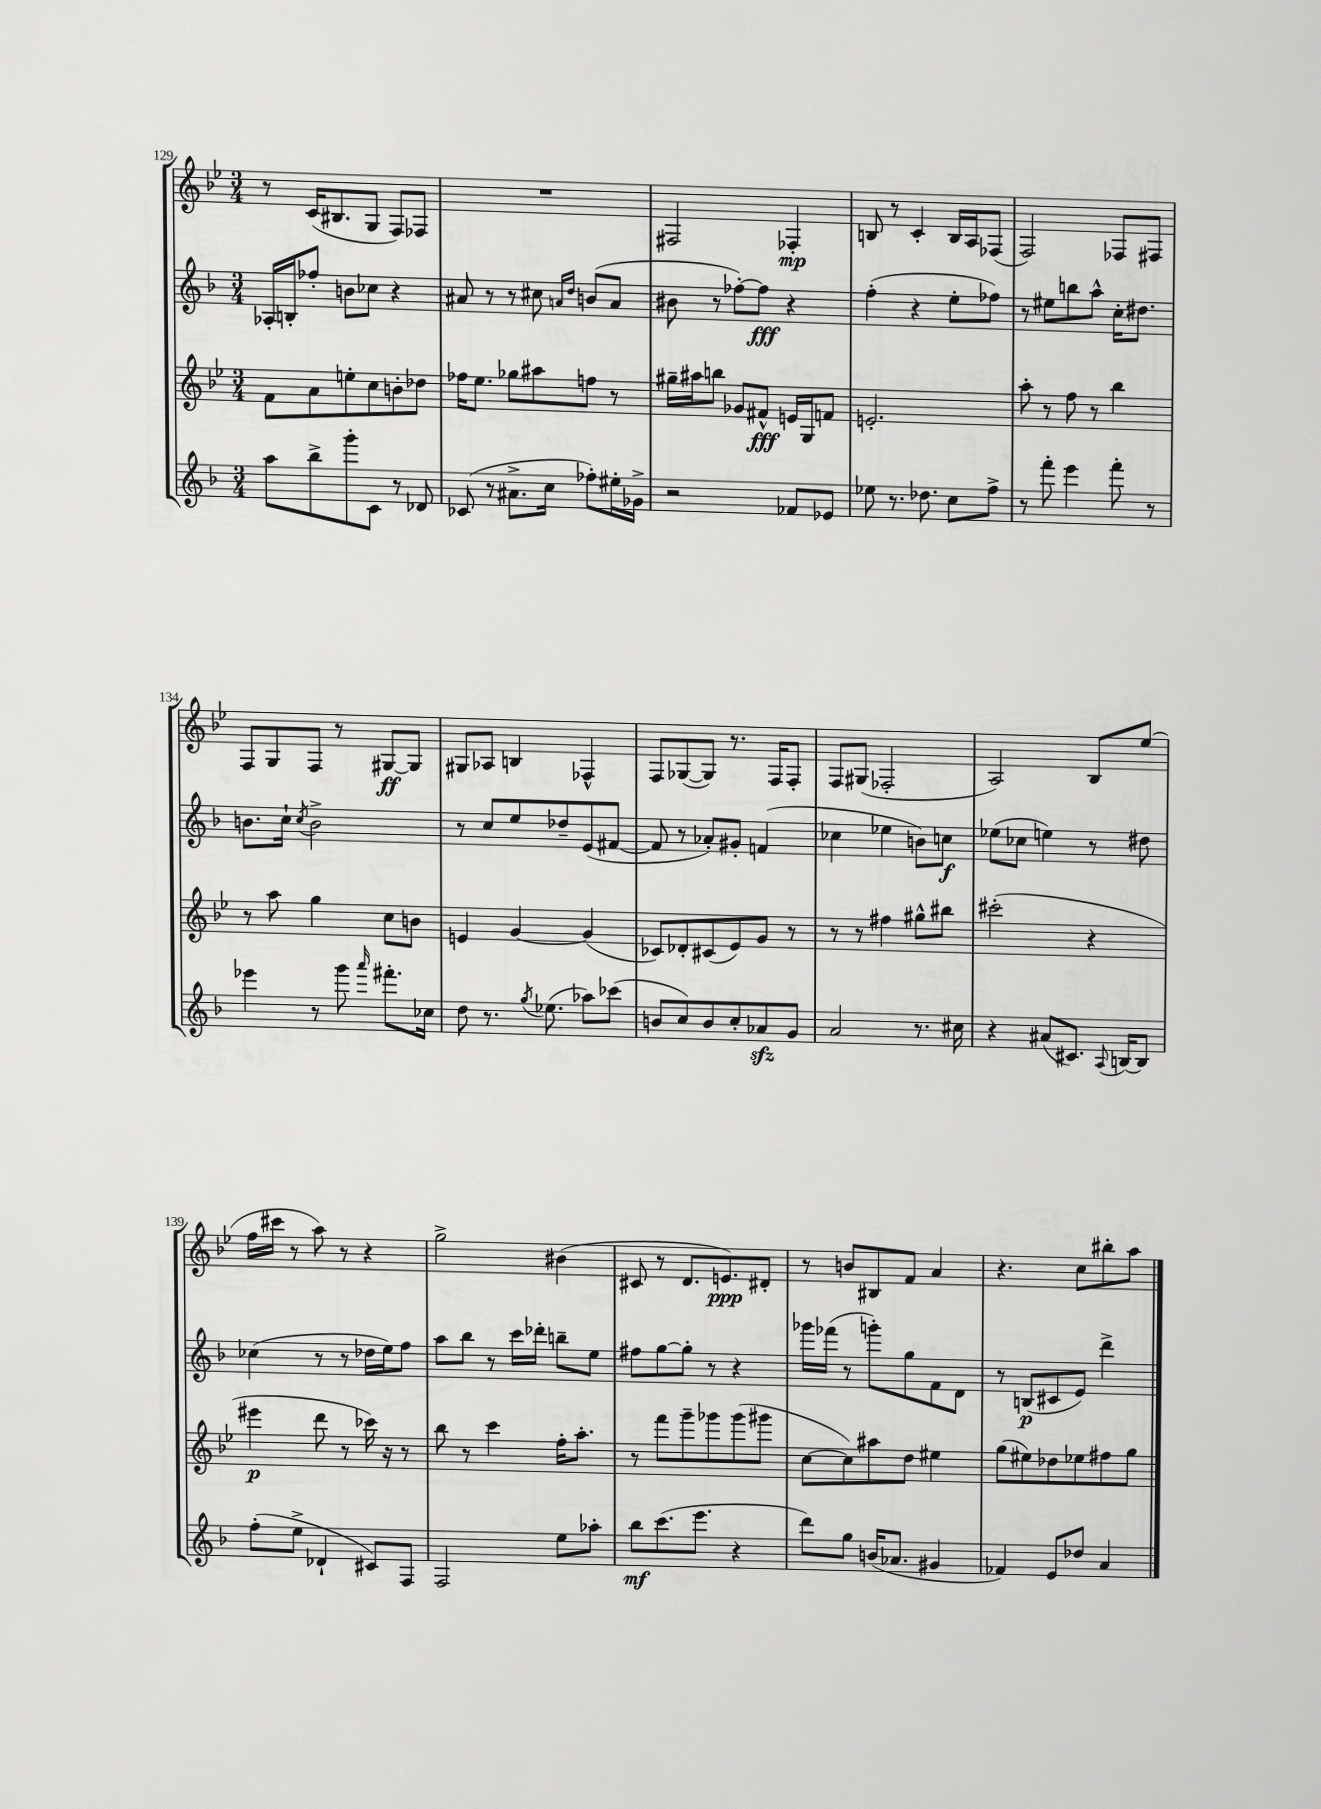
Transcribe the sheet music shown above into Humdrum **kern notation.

**kern	**kern	**kern	**kern
*staff4	*staff3	*staff2	*staff1
*clefG2	*clefG2	*clefG2	*clefG2
*k[b-]	*k[b-e-]	*k[b-]	*k[b-e-]
*M3/4	*M3/4	*M3/4	*M3/4
8aa	8f	16A-'	8r
.	.	16B'	.
8bb-^	8a	8ff-'	(16c
.	.	.	8.B#
8ggg'	8ee'	8b	.
8c	8cc	8cc-	8G
8r	8b'	4r	8F)
8d-	8dd-	.	8F-
=	=	=	=
(8c-	16ff-	8a#	2.r
.	8.ee-	.	.
8r	.	8r	.
8.a#^	8gg-	8r	.
.	8aa#	8cc#	.
16cc	.	.	.
.	.	16qqa	.
.	.	16qqdd	.
8ff-')	8ff	(8b	.
16ee#'	8r	8a	.
16g-^	.	.	.
=	=	=	=
2r	16gg#~	8b#	2F#
.	16aa#	.	.
.	8bb	8r	.
.	8g-	[8ff-')	.
.	8f#^^	8ff-]	.
8f-	16e	4r	4F-'
.	16G	.	.
8e-	8f	.	.
=	=	=	=
8ee-	2.e'	(4ff'	8B
8.r	.	.	8r
.	.	4r	4c'
8.dd-	.	.	.
8cc	.	8ee'	16B
.	.	.	16A
8ff^	.	8ff-)	(8F-
=	=	=	=
8r	8aa'	8r	2F)
8fff'	8r	8ee#	.
4eee	8ff	8bb	.
.	8r	8aa^^	.
8fff'	4bb-	16cc'	8F-
.	.	8.dd#	.
8r	.	.	8F#
=	=	=	=
4eee-	8r	8.b	8F
.	8aa	.	8G
.	.	16cc`	.
.	.	8qcc	.
8r	4gg	2b^	8F
8ggg	.	.	8r
16qqaaa	.	.	.
8.fff#'	8cc	.	[8G#
.	8b	.	8G#]
16cc-	.	.	.
=	=	=	=
8dd	4e	8r	8G#
8.r	.	8cc	8A-
.	[4g	8ee	4B
8qgg	.	.	.
(8.ee-	.	.	.
.	.	8dd-~	.
8aa-)	(4g]	(8e	4F-^^
(8ccc-	.	[8f#	.
=	=	=	=
8b	8c-)	8f#]	8F
8cc)	8d-'	8r	([8G-
8b	(8c#	8a-')	8G-])
8cc'	8e-)	8g#'	8.r
8a-	8g	(4f	.
.	.	.	16F
8g	8r	.	8F'
=	=	=	=
2a	8r	4cc-	8F
.	8r	.	(8G#
.	4ff#	4ee-	2F-'
8.r	8gg#^^	8b)	.
.	8bb#	8cc	.
16cc#	.	.	.
=	=	=	=
4r	(2ccc#'	(8ee-	2A)
.	.	8cc-	.
(8a#	.	4ee)	.
8.c#)	.	.	.
.	4r	8r	8B-
8qqA	.	.	.
[16B	.	.	.
8B]	.	8dd#	(8ee-
=	=	=	=
(8ff'	4eee#	(4cc-	16ff
.	.	.	16ccc#
8ee^	.	.	8r
4d-`	8ddd	8r	8aa)
.	8r	8r	8r
8c#)	16ccc-)	16dd-	4r
.	16r	16ee)	.
8F	8r	8ff	.
=	=	=	=
2F	8bb-	8aa	2gg^
.	8r	8bb-	.
.	4ccc	8r	.
.	.	16ccc	.
.	.	16ddd-'	.
8ee	16ff'	8bb~	(4b#
.	8.aa'	.	.
8aa-'	.	8ee	.
=	=	=	=
8bb-	8r	8ff#	8c#
(8.ccc	8fff	[8gg	8r
.	8ggg~	8gg']	8.d
8.eee	.	.	.
.	8ggg-	8r	.
.	.	.	8.e)
4r	(8ggg-	4r	.
.	8ggg#	.	8d#'
=	=	=	=
8ddd)	[8cc	16ggg-	8r
.	.	(16fff-	.
8gg	8cc])	8r	8b
(16b	8aa#	8ggg')	8B#
8.a-	.	.	.
.	8dd	8gg	8f
4g#	4ee#	8f	4a
.	.	8d	.
=	=	=	=
4f-)	(8gg	8r	4.r
.	8ee#)	(8B	.
8e	8dd-	8c#	.
8dd-	8ee-	8e)	8cc
4a	8ff#	4ddd^	8bb#'
.	8gg	.	8aa
==	==	==	==
*-	*-	*-	*-
